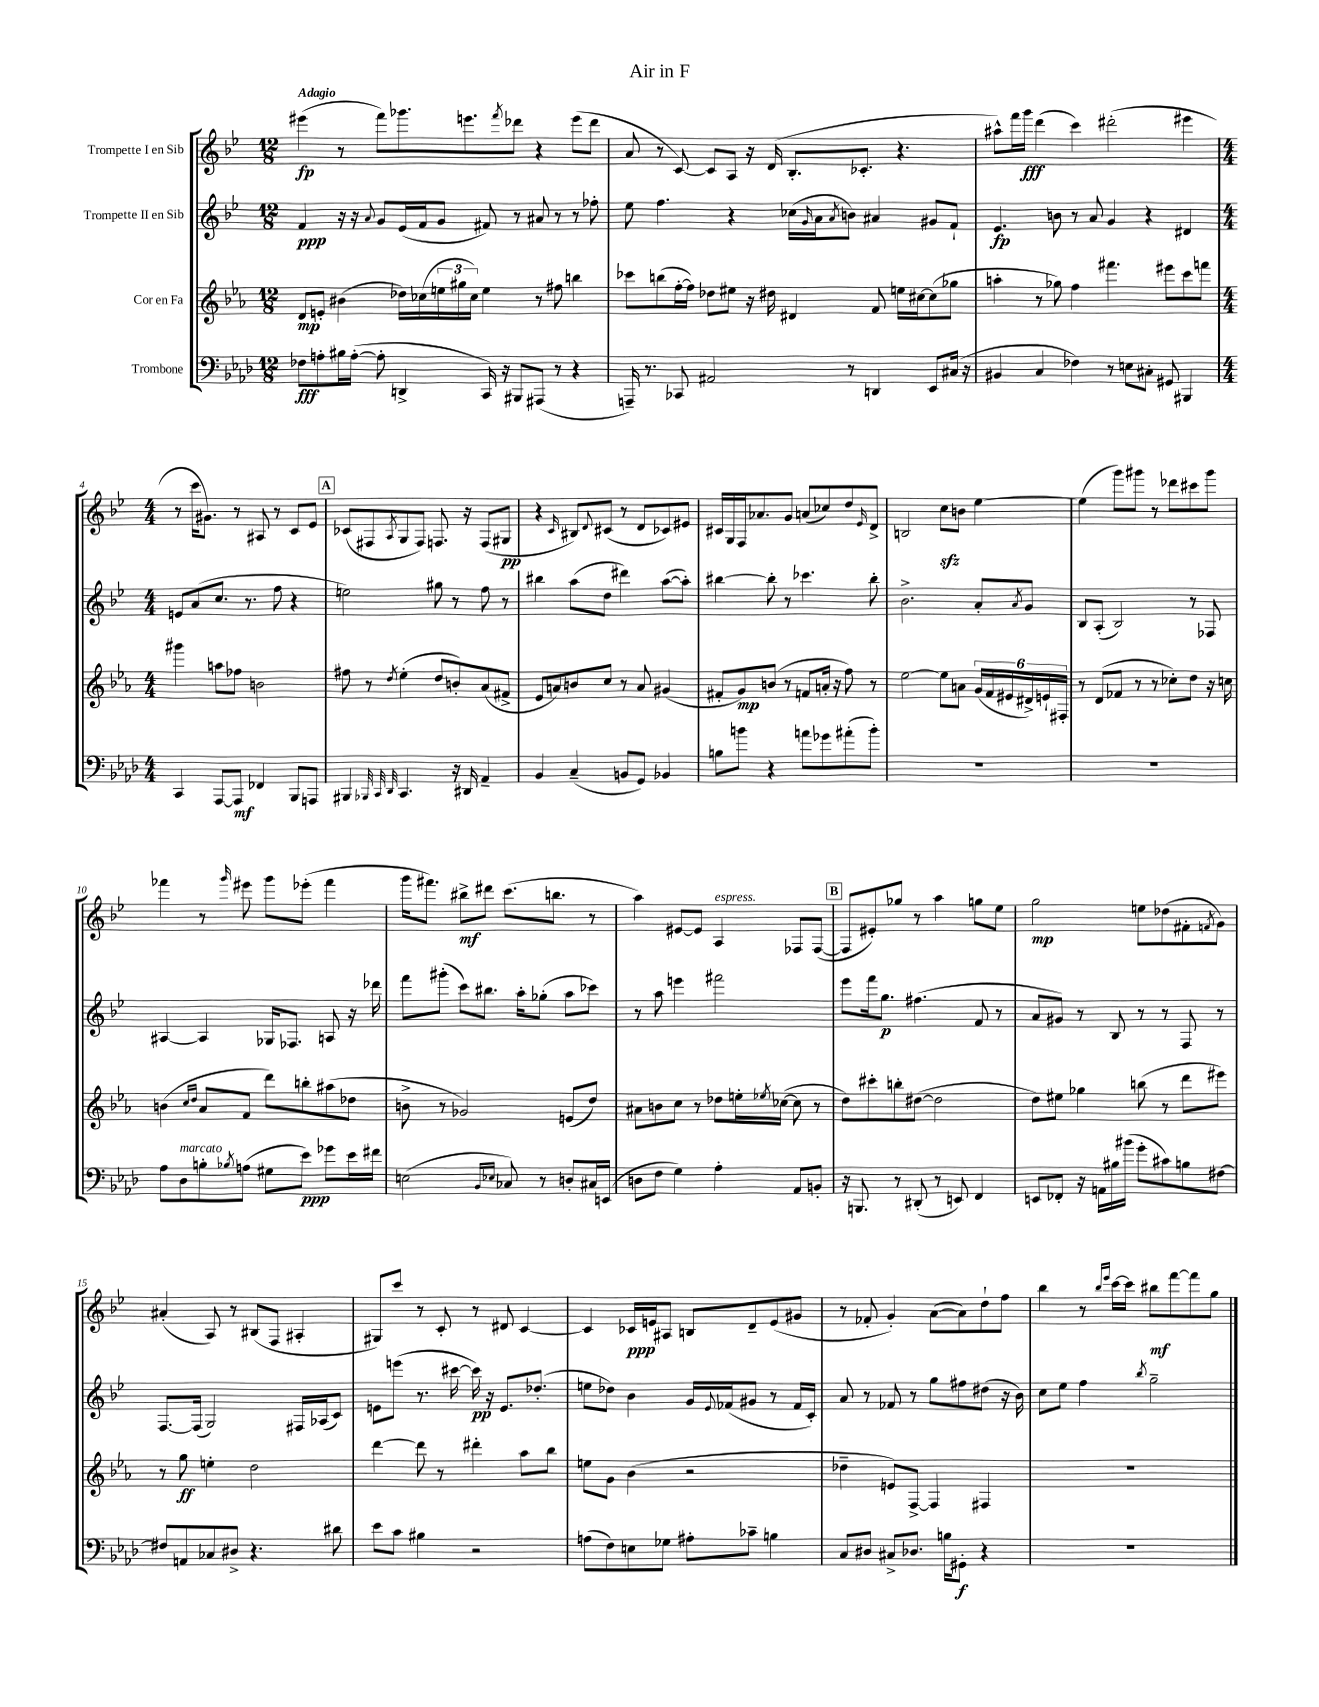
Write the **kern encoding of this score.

**kern	**dynam	**kern	**dynam	**kern	**dynam	**kern	**dynam
*part4	*part4	*part3	*part3	*part2	*part2	*part1	*part1
*staff4	*staff4	*staff3	*staff3	*staff2	*staff2	*staff1	*staff1
*I"Trombone	*	*I"Cor en Fa	*	*I"Trompette II en Sib	*	*I"Trompette I en Sib	*
*clefF4	*	*clefG2	*	*clefG2	*	*clefG2	*
*k[b-e-a-d-]	*	*k[b-e-a-]	*	*k[b-e-]	*	*k[b-e-]	*
*M12/8	*	*M12/8	*	*M12/8	*	*M12/8	*
=1	=1	=1	=1	=1	=1	=1	=1
!	!	!	!	!	!	!LO:TX:a:B:t=Adagio	!
8F-X\L	fff	8d/L	mp	4f/	ppp	(4eee#X\	fp
8An'\	.	8en'/J	.	.	.	.	.
16B#X\L	.	(4b#X\	.	16r	.	8r	.
([16A'\JJ	.	.	.	16r	.	.	.
.	.	.	.	8qqa/	.	.	.
8A'\]	.	.	.	8g/L	.	8fff\L)	.
4DDn^/	.	16dd-X\LL)	.	(16e-/L	.	8.ggg-X\	.
.	.	(16cc-X\	.	16f/J	.	.	.
.	.	24een\	.	8g/J	.	.	.
.	.	24gg#X\	.	.	.	.	.
.	.	.	.	.	.	8.eeen\	.
.	.	24cc-\JJ)	.	.	.	.	.
16CC/)	.	4ee\	.	8f#X/)	.	.	.
16r	.	.	.	.	.	.	.
.	.	.	.	.	.	8qfff/	.
8BBB#X/L	.	.	.	8r	.	8ddd-X\J	.
(8AAA#X/J	.	8r	.	8a#X/	.	4r	.
8r	.	8ff#X\	.	8r	.	.	.
4r	.	4bbn\	.	8r	.	(8eee\L	.
.	.	.	.	8ff-X'\	.	8ddd-\J	.
=2	=2	=2	=2	=2	=2	=2	=2
16AAAn~/)	.	8ccc-X\L	.	8ee-\	.	8a/	.
8.r	.	.	.	.	.	.	.
.	.	(8bbn\	.	4.ff\	.	8r	.
8CC-X/	.	[16ff'\L	.	.	.	[8c/)	.
.	.	16ff\JJ])	.	.	.	.	.
2AA#X/	.	8dd-X\L	.	.	.	8c/L]	.
.	.	8ee#X\J	.	4r	.	8A/J	.
.	.	16r	.	.	.	16r	.
.	.	16dd#X\	.	.	.	(16d/	.
.	.	4d#X/	.	(16cc-X\LL	.	8.B-'/L	.
.	.	.	.	16qqg/	.	.	.
.	.	.	.	16a\J	.	.	.
.	.	.	.	8qa/	.	.	.
8r	.	.	.	8bn\J)	.	.	.
.	.	.	.	.	.	8.c-X'/J	.
4DDn/	.	8f/	.	4a#X/	.	.	.
.	.	16een\LL	.	.	.	4.r	.
.	.	[16cc#X\J	.	.	.	.	.
8EE-/L	.	(8cc#\]	.	8g#X/L	.	.	.
(16C#X/Jk	.	8gg-X\J	.	8f`/J	.	.	.
16r	.	.	.	.	.	.	.
=3	=3	=3	=3	=3	=3	=3	=3
4BB#X/	.	4aan'\	.	4.e-/	fp	8aa#X^^\L)	.
.	.	.	.	.	.	16fff\L	.
.	.	.	.	.	.	16ggg\JJ	fff
4C/	.	8r	.	.	.	(4ddd\	.
.	.	8gg-X\)	.	8bn\	.	.	.
4F-X\)	.	4ff\	.	8r	.	4ccc\)	.
.	.	.	.	8a/	.	.	.
8r	.	4.fff#X\	.	4g/	.	(2ddd#X'\	.
8En\L	.	.	.	.	.	.	.
8C#X'\J	.	.	.	4r	.	.	.
8GG#X/	.	8eee#X\L	.	.	.	.	.
4BBB#X/	.	8ccc\	.	4d#X/	.	4eee#X\	.
.	.	8fffn\J	.	.	.	.	.
!!LO:LB:g=z
=4	=4	=4	=4	=4	=4	=4	=4
*M4/4	*	*M4/4	*	*M4/4	*	*M4/4	*
4CC/	.	4ggg#X\	.	8en/L	.	8r	.
.	.	.	.	(8a/	.	16ccc\KL	.
.	.	.	.	.	.	8.g#X\J)	.
[8AAA-/L	.	8aan\L	.	8.cc/J	.	.	.
8AAA-/J]	mf	8ff-X\J	.	.	.	8r	.
.	.	.	.	8.r	.	.	.
4FF-X/	.	2bn\	.	.	.	8A#X/	.
.	.	.	.	8ff\	.	8r	.
8BBB-/L	.	.	.	4r	.	8c/L	.
8AAAn/J	.	.	.	.	.	8e-/J	.
!!LO:REH:place=s1:t=A
=5	=5	=5	=5	=5	=5	=5	=5
4BBB#X/	.	8ff#X\	.	2een\)	.	(8c-X/L	.
.	.	8r	.	.	.	8F#X/	.
32qqBBB-X/	.	.	.	.	.	.	.
32qqCC/	.	.	.	.	.	.	.
32qqDD-/	.	8qdd/	.	.	.	8qA/	.
4.CC/	.	(4ee-'\	.	.	.	8G/	.
.	.	.	.	.	.	8F#/J)	.
.	.	8dd/L	.	8gg#X\	.	8.Fn/	.
16r	.	8bn'/)	.	8r	.	.	.
16DD#X/	.	.	.	.	.	16r	.
4AA-~/	.	(8a-/	.	8ff\	.	(8F/L	.
.	.	8f#X^/J	.	8r	.	8G#X/J	pp
=6	=6	=6	=6	=6	=6	=6	=6
4BB-/	.	8e-/L	.	4bb#X\	.	4r	.
.	.	8an/)	.	.	.	.	.
.	.	.	.	.	.	16qqc/	.
(4C~/	.	8bn/	.	(8aa\L	.	8B#X/L)	.
.	.	.	.	.	.	8qqd/	.
.	.	8cc/J	.	8dd\J	.	(8c#X/J	.
8BBn/L	.	8r	.	4ddd#X\)	.	8r	.
8GG/J)	.	8a/	.	.	.	8d/L	.
4BB-X/	.	(4g#X/	.	([8aa\L	.	8c-X/)	.
.	.	.	.	8aa'\J])	.	8e#X/J	.
=7	=7	=7	=7	=7	=7	=7	=7
8Bn\L	.	8f#X'/L	.	[4bb#X\	.	16c#X/LL	.
.	.	.	.	.	.	16G/	.
8bn\J	.	8g/)	mp	.	.	16F/J	.
.	.	.	.	.	.	8.a-X/	.
4r	.	(8bn/J	.	8bb#'\]	.	.	.
.	.	8r	.	8r	.	8g/J	.
8an\L	.	8fn/L	.	4.ccc-X\	.	(8an/L	.
8g-X\	.	16an'/Jk	.	.	.	8cc-X/)	.
.	.	16r	.	.	.	.	.
(8a#X'\	.	8ff\)	.	.	.	8dd/	.
.	.	.	.	.	.	16qqe-/	.
8b'\J)	.	8r	.	8bb#'\	.	8d^/J	.
=8	=8	=8	=8	=8	=8	=8	=8
1r	.	[2ee-\	.	2.b-^\	.	2Bn/	.
.	.	8ee-\L]	.	.	.	8cczz\L	.
.	.	8an\J	.	.	.	8bn\J	.
.	.	(24g/LL	.	8a'/L	.	[4ee-\	.
.	.	24f/	.	.	.	.	.
.	.	24e#X/	.	.	.	.	.
.	.	.	.	8qa/	.	.	.
.	.	24d#X^/)	.	8g/J	.	.	.
.	.	24en`/	.	.	.	.	.
.	.	24F#X'/JJ	.	.	.	.	.
=9	=9	=9	=9	=9	=9	=9	=9
1r	.	8r	.	8B-/L	.	(4ee-\]	.
.	.	(8d/L	.	(8A'/J	.	.	.
.	.	8f-X/J	.	2B-/)	.	8ggg\L)	.
.	.	8r	.	.	.	8ggg#X\J	.
.	.	8r	.	.	.	8r	.
.	.	8cc-X'\L)	.	.	.	8ddd-X\L	.
.	.	8dd\J	.	8r	.	8ccc#X\	.
.	.	16r	.	8F-X/	.	8ggg#\J	.
.	.	16ccn\	.	.	.	.	.
!!LO:LB:g=z
=10	=10	=10	=10	=10	=10	=10	=10
8A-\L	.	(4bn\	.	[4A#X/	.	4fff-X\	.
!LO:TX:a:i:t=marcato	!	!	!	!	!	!	!
8D-\	.	.	.	.	.	.	.
.	.	16qqcc/LL	.	.	.	.	.
.	.	16qqdd/JJ	.	.	.	.	.
8Bn'\	.	8a-/L	.	4A#/]	.	8r	.
8qB-X/	.	.	.	.	.	16qqggg/	.
(8An\J	.	8f/J	.	.	.	8eee#X\	.
8G#X\L	.	8ddd\L)	.	16G-X/KL	.	8ggg\L	.
.	.	.	.	8.F-X/J	.	.	.
8e-\J)	ppp	8bbn'\	.	.	.	(8eee-X'\J	.
8g-X\L	.	(8aa#X\	.	8An/	.	4fff-\	.
16e-\L	.	8dd-X\J	.	16r	.	.	.
16f#X\JJ	.	.	.	16ddd-X\	.	.	.
=11	=11	=11	=11	=11	=11	=11	=11
(2En\	.	8bn^\	.	8fff\L	.	16ggg\KL	.
.	.	.	.	.	.	8.fff#X\J)	.
.	.	8r	.	(8ggg#X'\J	.	.	.
.	.	2g-X/)	.	8ccc\L)	.	8bb#X^\L	mf
.	.	.	.	8.bb#X\J	.	8ddd#X\J	.
16qqBB-/LL	.	.	.	.	.	.	.
16qqE-X/JJ	.	.	.	.	.	.	.
8C-X/)	.	.	.	.	.	(8.ccc\L	.
.	.	.	.	16aa'\KL	.	.	.
8r	.	.	.	(8gg-X'\J	.	.	.
.	.	.	.	.	.	8.bbn\J	.
8Dn'/L	.	(8en/L	.	8aa\L	.	.	.
16C#X/L	.	8dd/J)	.	8ccc-X\J)	.	8r	.
(16EEn/JJ	.	.	.	.	.	.	.
=12	=12	=12	=12	=12	=12	=12	=12
8Dn\L	.	8a#X\L	.	8r	.	4aa\)	.
8F\J	.	8bn\	.	8aa\	.	.	.
4G\)	.	8cc\J	.	4eeen\	.	[8e#X/L	.
.	.	8r	.	.	.	8e#/J]	.
!	!	!	!	!	!	!LO:TX:a:i:t=espress.	!
4A-'\	.	8dd-X\L	.	2fff#X\	.	4A/	.
.	.	16een'\L	.	.	.	.	.
.	.	8qee-X/	.	.	.	.	.
.	.	([16cc-X\JJ	.	.	.	.	.
8AA-/L	.	8cc-\]	.	.	.	8F-X/L	.
8BBn'/J	.	8r	.	.	.	([8F-/J	.
!!LO:REH:place=s1:t=B
=13	=13	=13	=13	=13	=13	=13	=13
16r	.	8dd\L)	.	8eee-\L	.	8F-/L]	.
8.BBBn/	.	.	.	.	.	.	.
.	.	8ccc#X'\	.	16fff\k	.	8e#X'/)	.
.	.	.	.	8.gg\J	p	.	.
8r	.	8bbn'\	.	.	.	8gg-X/J	.
(8DD#X'/	.	([8dd#X\J	.	(4.ff#X\	.	8r	.
8r	.	2dd#\]	.	.	.	4aa\	.
8EEn/)	.	.	.	.	.	.	.
4FF/	.	.	.	8f/	.	8ggn\L	.
.	.	.	.	8r	.	8ee-\J	.
=14	=14	=14	=14	=14	=14	=14	=14
8EEn/L	.	8dd\L)	.	8a/L	.	2gg\	mp
8FF-X'/J	.	8ee#X\J	.	8g#X/J)	.	.	.
16r	.	4gg-X\	.	8r	.	.	.
16AAn\LL	.	.	.	.	.	.	.
16B#X\	.	.	.	8B-/	.	.	.
(16b#X\JJ	.	.	.	.	.	.	.
8g'\L	.	(8bbn\	.	8r	.	8een\L	.
8c#X\)	.	8r	.	8r	.	(8dd-X\	.
8Bn\	.	8ddd\L	.	8F/	.	8f#X'\	.
.	.	.	.	.	.	8qfn/	.
[8F#X\J	.	8eee#X\J)	.	8r	.	8g\J)	.
!!LO:LB:g=z
=15	=15	=15	=15	=15	=15	=15	=15
8F#X/L]	.	8r	.	[8.F/L	.	(4a#X'/	.
8AAn/	.	8gg\	ff	.	.	.	.
.	.	.	.	(16F/Jk]	.	.	.
8C-X/	.	4een'\	.	2G/)	.	8A/)	.
8D#X^/J	.	.	.	.	.	8r	.
4.r	.	2dd\	.	.	.	(8B#X/L	.
.	.	.	.	.	.	8F/J	.
.	.	.	.	16F#X/LL	.	4A#X'/	.
.	.	.	.	(16A-X/J	.	.	.
8d#X\	.	.	.	8c/J)	.	.	.
=16	=16	=16	=16	=16	=16	=16	=16
8e-\L	.	[4ddd\	.	8en\L	.	8G#X/L)	.
8c\J	.	.	.	(8eeen\J	.	8ccc/J	.
4B#X\	.	8ddd\]	.	8.r	.	8r	.
.	.	8r	.	.	.	8c'/	.
.	.	.	.	[16ccc#X\	.	.	.
2r	.	4ddd#X'\	.	16ccc#\])	pp	8r	.
.	.	.	.	16r	.	.	.
.	.	.	.	8.e/L	.	8d#X/	.
.	.	8aa-\L	.	.	.	[4c/	.
.	.	.	.	(8.dd-X'/J	.	.	.
.	.	8bb-\J	.	.	.	.	.
=17	=17	=17	=17	=17	=17	=17	=17
(8An\L	.	8een\L	.	8een\L	.	4c/]	.
8F\)	.	8g\J	.	8dd-X\J)	.	.	.
8En\	.	(4b-\	.	4b-\	.	16c-X/LL	ppp
.	.	.	.	.	.	16en/J	.
8G-X\J	.	.	.	.	.	8A#X/J	.
8A#X'\L	.	2r	.	16g/LL	.	8Bn/L	.
.	.	.	.	8qqe-/	.	.	.
.	.	.	.	(16f-X/J	.	.	.
8c-X~\J	.	.	.	8g#X/J	.	8d~/	.
4Bn\	.	.	.	8r	.	(8e/	.
.	.	.	.	16f-/LL	.	8g#X/J	.
.	.	.	.	16c'/JJ)	.	.	.
=18	=18	=18	=18	=18	=18	=18	=18
8C/L	.	4dd-X~\	.	8a/	.	8r	.
8D#X/J	.	.	.	8r	.	8f-X'/	.
8C#X^/L	.	8en/L)	.	8f-X/	.	4g'/)	.
8.D-X/J	.	[8F^/J	.	8r	.	.	.
.	.	4F/]	.	8gg\L	.	([8a\L	.
16Bn\KL	.	.	.	.	.	.	.
8GG#X'\J	f	.	.	8ff#X\	.	8a\])	.
4r	.	4F#X/	.	(8dd#X\J	.	8dd`\	.
.	.	.	.	16r	.	8ff\J	.
.	.	.	.	16b-\)	.	.	.
=19	=19	=19	=19	=19	=19	=19	=19
1r	.	1r	.	8cc\L	.	4bb-\	.
.	.	.	.	8ee-\J	.	.	.
.	.	.	.	4ff\	.	8r	.
.	.	.	.	.	.	16qqbb-/LL	.
.	.	.	.	.	.	16qqeee-/JJ	.
.	.	.	.	.	.	[16ccc\LL	.
.	.	.	.	.	.	16ccc\JJ]	.
.	.	.	.	8qbb-/	.	.	.
.	.	.	.	2gg~\	.	8bb#X\L	mf
.	.	.	.	.	.	[8fff\	.
.	.	.	.	.	.	8fff\]	.
.	.	.	.	.	.	8gg\J	.
==	==	==	==	==	==	==	==
*-	*-	*-	*-	*-	*-	*-	*-
